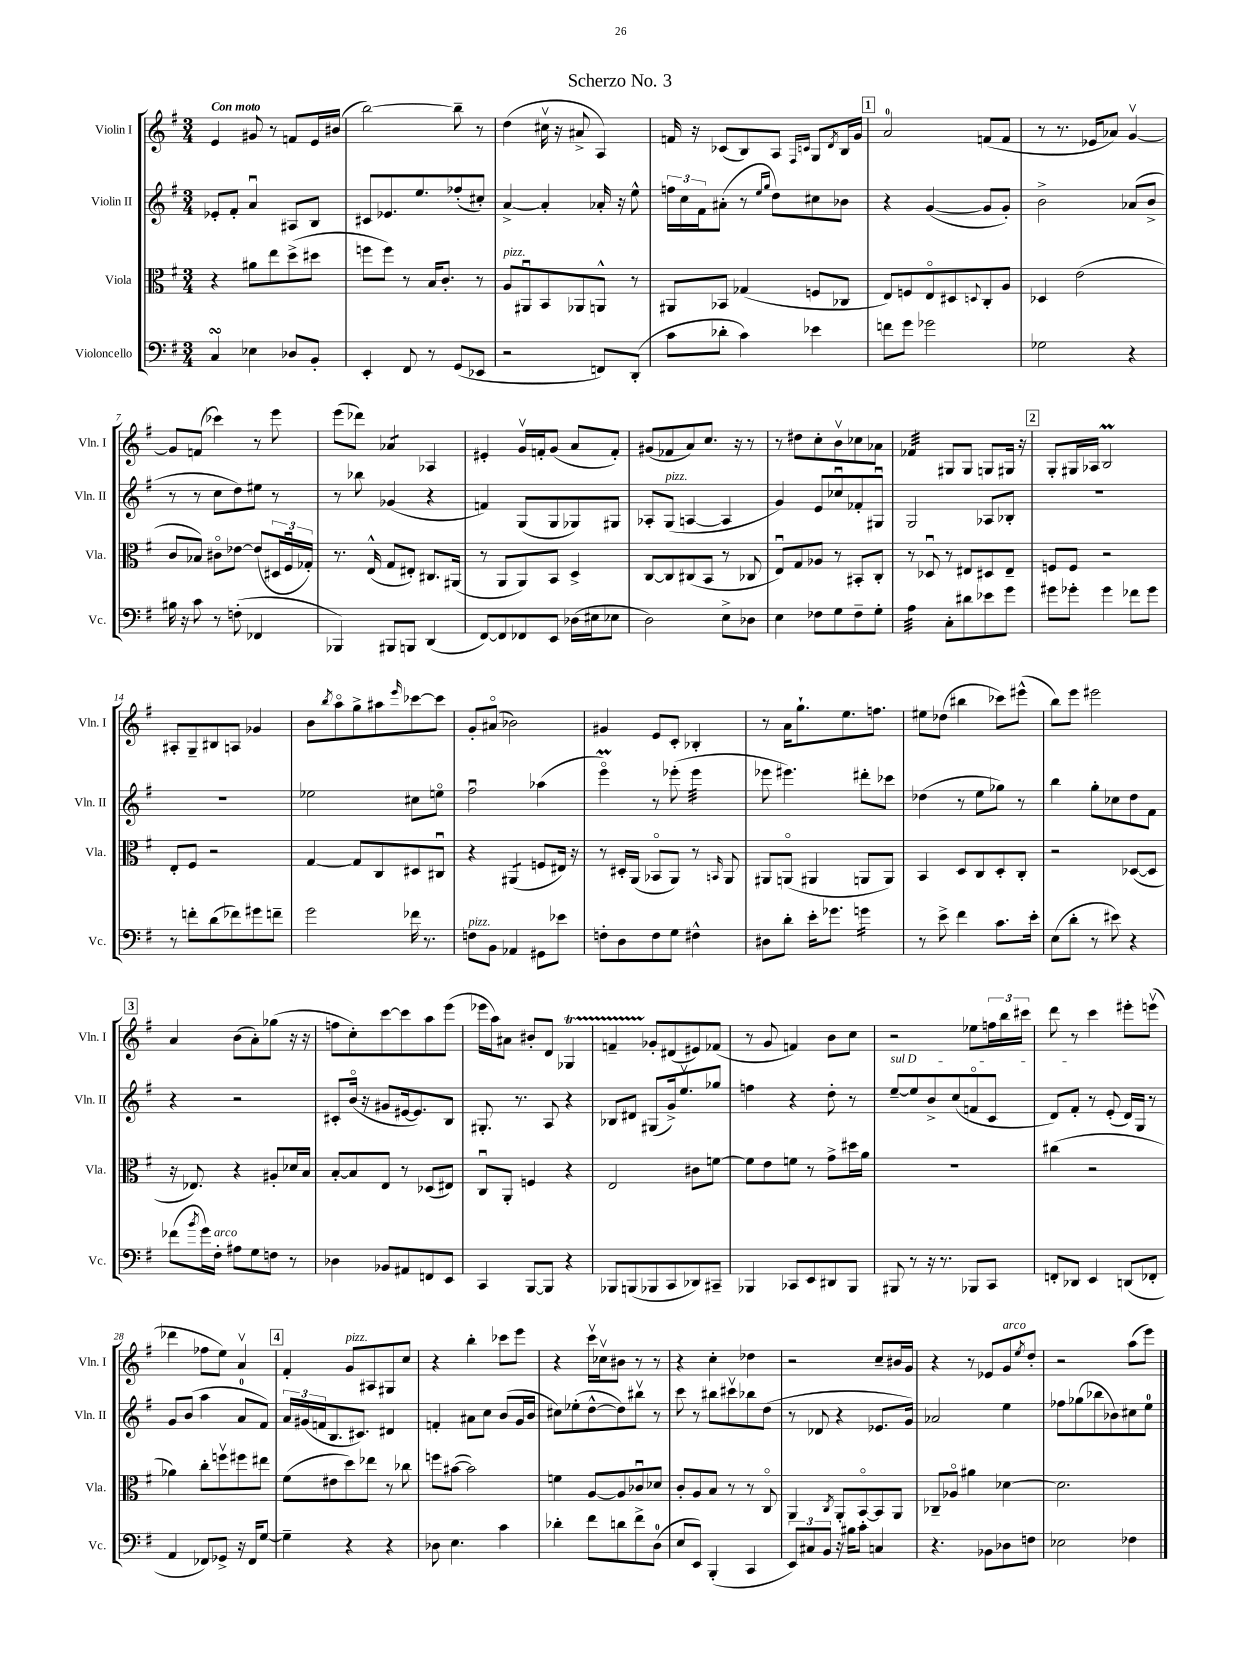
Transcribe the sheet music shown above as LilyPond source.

\header { title = "Scherzo No. 3" }
<<
\new StaffGroup <<
\new Staff = "s0" \with { instrumentName = "Violin I" shortInstrumentName = "Vln. I" } {
    \clef treble \key g \major \numericTimeSignature \time 3/4 \tempo "Con moto"
    e'4 gis'8 r8 f'8 e'16 bis'16( |
    b''2~) b''8-- r8 |
    d''4( cis''16\upbow r16 ais'8-> a4) |
    f'16 r16 ces'8( b8) a8 \grace { fis16 c'16 } g8 \acciaccatura { d'8 } b16 g'16 |
    \mark \markup { \box "1" } a'2-0 f'8( f'8 |
    r8 r8. ees'16 aes'8) g'4~\upbow |
    g'8 f'8( ces'''4) r8 e'''8 |
    e'''8( des'''8) aes'4:8 aes4 |
    eis'4-. g'16\upbow f'16-. g'8( a'8 f'8-.) |
    gis'8( fes'8 a'8) c''8. r16 r8 |
    r8 dis''8 c''8-. b'8\upbow ces''8 aes'8 |
    fes'4:32 gis8 gis8 g8 gis16 r16 |
    \mark \markup { \box "2" } g8-. gis16 aes16 b2\prall |
    ais8-. g8-- bis8 a8 ges'4 |
    b'8 \acciaccatura { b''8 } a''8\flageolet g''8-> ais''8 \grace { e'''16 } ces'''8~ ces'''8 |
    g'8-. ais'8\flageolet( bes'2) |
    gis'4 e'8 c'8-. bes4-. |
    r8 a'16 g''8.-! e''8. f''8. |
    eis''8 des''8( bis''4 ces'''8) eis'''8-^( |
    b''8) e'''8 eis'''2 |
    \mark \markup { \box "3" } a'4 b'8( a'8-.) ges''8( r16 r16 |
    f''8 c''8-.) c'''8~ c'''8 a''8 e'''8( |
    ees'''16 a''16) ais'8 bis'8-. d'8 ges4\startTrillSpan |
    f'4-- ges'8-.\stopTrillSpan dis'8( eis'8) fes'8( |
    r8 g'8 f'4) b'8 c''8 |
    r2 ees''8 \tuplet 3/2 { f''16 b''16 cis'''16 } |
    d'''8 r8 c'''4 eis'''8-. e'''8\upbow( |
    des'''4 fes''8 e''8) a'4\upbow |
    \mark \markup { \box "4" } fis'4-. g'8^\markup { \italic "pizz." } ais8 gis8 c''8 |
    r4 b''4-. ces'''8 e'''8 |
    r4 c'''16\upbow ces''16\upbow bis'8 r8 r8 |
    r4 c''4-. des''4 |
    r2 c''8-- bis'16 g'16 |
    r4 r8 ees'8 g'8^\markup { \italic "arco" } \acciaccatura { e''8 } d''8-. |
    r2 a''8( e'''8) \bar "|." |
}
\new Staff = "s1" \with { instrumentName = "Violin II" shortInstrumentName = "Vln. II" } {
    \clef treble \key g \major \numericTimeSignature \time 3/4
    ees'8-. fis'8-. a'4\downbow ais8 b8 |
    cis'8 ees'8. e''8. fes''8-.( cis''8-.) |
    a'4~-> a'4-. aes'16-. r16 e''8-^ |
    \tuplet 3/2 { f''16 c''16 fis'16 } ais'8-.( r8 \grace { e''16 g''16 } d''8) cis''8 bes'8 |
    \mark \markup { \box "1" } r4 g'4~( g'8 g'8-.) |
    b'2-> aes'8( b'8-> |
    r8 r8 c''8 d''8) eis''8 r8 |
    r8 bes''8 ges'4( r4 |
    f'4) g8( g8 ges8) gis8 |
    aes8-. g8^\markup { \italic "pizz." }( a4~ a4 |
    g'4) e'8 ces''8\downbow fes'8-. gis8\downbow |
    g2 aes8 bes8-. |
    \mark \markup { \box "2" } R2. |
    R2. |
    ees''2 cis''8 e''8\flageolet |
    fis''2\downbow aes''4( |
    e'''4\flageolet\prall) r8 ees'''8-.( ees'''4:32 |
    ees'''8 eis'''4.) dis'''8-. ces'''8 |
    des''4( r8 e''8 ges''8) r8 |
    b''4 g''8-. ces''8 d''8 fis'8 |
    \mark \markup { \box "3" } r4 r2 |
    cis'8-. b'16\flageolet( r16 gis'8 eis'16~ eis'8.) b8 |
    gis8.-. r8. a8 r4 |
    bes8 dis'8 gis8( g'16->) e''8.\upbow ges''8 |
    f''4 r4 d''8-. r8 |
    \once \override TextSpanner.bound-details.left.text = \markup { \italic "sul D" } e''8~--\startTextSpan e''8 b'8-> c''8( f'8\flageolet c'8 |
    d'8) fis'8-.\stopTextSpan r8 e'8-.( d'16) g16 r8 |
    g'8 b'8( a''4 a'8-0 fis'8) |
    \mark \markup { \box "4" } \tuplet 3/2 { a'16 gis'16( f'16 } b8. cis'8.) dis'4 |
    f'4-. ais'8 c''8 b'8( g'16 b'16 |
    cis''8) ees''8-.( d''8~-^ d''8) bis''8\upbow r8 |
    c'''8 r8 bis''8 cis'''8\upbow bes''8 d''8( |
    r8 des'8 r4 ees'8. g'16) |
    aes'2 e''4 |
    fes''8 ges''8( bes''8 bes'8) cis''8 e''8-0 \bar "|." |
}
\new Staff = "s2" \with { instrumentName = "Viola" shortInstrumentName = "Vla." } {
    \clef alto \key g \major \numericTimeSignature \time 3/4
    r4 ais'8 e''8 d''8->( dis''8 |
    f''8 f''8) r8 b16 c'8.-. r8 |
    a8^\markup { \italic "pizz." } ais,8\downbow b,8 aes,8 a,8-^ r8 |
    ais,8 bes,8 ges4( f8 ces8 |
    \mark \markup { \box "1" } e8) f8 e8\flageolet dis8 \appoggiatura { d8 } c8-. a8 |
    des4 e'2( |
    c'8 bes8) cis'8\flageolet ees'8~ ees'8( \tuplet 3/2 { dis16 fis16\downbow ges16-.) } |
    r8. e16-^( g8 eis8-.) cis8. ais,16( |
    r8 a,8 a,8) b,8 d4-> |
    c8~ c8 cis8( b,8 r8 ces8 |
    e8\downbow) g8 aes8 r8 bis,8-. c8-. |
    r8 des8\downbow r8 eis8 dis8 eis8-- |
    \mark \markup { \box "2" } f8 f8 r2 |
    e8-. fis8 r2 |
    g4~ g8 c8 dis8 cis8\downbow |
    r4 ais,4:8( f8 eis16) r16 |
    r8 dis16-. a,16( bes,8\flageolet a,8) r8 \grace { b,16 } a,8 |
    ais,8 a,8\flageolet( ais,4 a,8 a,8) |
    b,4 d8 c8 d8-. c8-. |
    r2 des8~( des8 |
    \mark \markup { \box "3" } r16 ees8.) r4 ais8-. des'16 b16 |
    b8~-. b8 e8 r8 des8( eis8) |
    c8\downbow a,8-. f4 r4 |
    e2 cis'8 f'8~ |
    f'8 e'8 f'8 r8 g'8-> dis''16 a'16 |
    R2. |
    cis''4( r2 |
    aes'4) c''8-. f''8\upbow fis''8 eis''8 |
    \mark \markup { \box "4" } fis'8( eis'8 d''8) ees''8 r8 ces''8 |
    f''8 bis'8~( bis'2) |
    f'4 a8~ a8 ces'8\downbow des'8 |
    c'8-. a8 b8 r8 r8 c8\flageolet |
    a,4 \acciaccatura { c8 } a,8-. b,8~\flageolet b,8 a,8 |
    ces8-- aes8\flageolet ais'4 des'4~ |
    des'2. \bar "|." |
}
\new Staff = "s3" \with { instrumentName = "Violoncello" shortInstrumentName = "Vc." } {
    \clef bass \key g \major \numericTimeSignature \time 3/4
    c4\turn ees4 des8 b,8-. |
    e,4-. fis,8 r8 g,8( ees,8 |
    r2 f,8) d,8-.( |
    c'8 des'8-. c'4) ees'4 |
    \mark \markup { \box "1" } f'8 g'8 ges'2 |
    ges2 r4 |
    bis16 r16 c'8 r8 f8-.( fes,4 |
    bes,,4) bis,,8 b,,8 d,4( |
    fis,8~) fis,8 fes,8 e,8 des16( eis16 ees8 |
    d2) e8-> des8 |
    e4 fes8 g8 fes8-- g8-. |
    a4:32 c8-. dis'8 ees'8 g'8 |
    \mark \markup { \box "2" } gis'8 ges'8-. ges'4 fes'8 ges'8 |
    r8 f'8-. d'8( fes'8) gis'8 f'8-- |
    g'2 fes'16 r8. |
    f8^\markup { \italic "pizz." } b,8 aes,4 gis,8 ees'8 |
    f8-. d8 f8 g8 fis4-^ |
    dis8 d'8-. e'16-. ges'8. g'4:16 |
    r8 e'8-> fis'4 c'8. e'16-. |
    e8( d'8-. r8 eis'8) r4 |
    \mark \markup { \box "3" } fes'8( \acciaccatura { b'8 } g'16) fis16-.^\markup { \italic "arco" } ais8 g8 f8 r8 |
    des4 bes,8 ais,8 f,8 e,8 |
    c,4 b,,8~ b,,8 r4 |
    bes,,8 b,,8( bes,,8 c,8 des,8) cis,8-- |
    bes,,4 ces,8 e,8 dis,8 bes,,8 |
    bis,,8 r8 r16 r8. bes,,8 c,8 |
    f,8-. des,8 e,4 d,8( fes,8-. |
    a,4 fes,8) ges,8-> r16 fes,16 g8~ |
    \mark \markup { \box "4" } g4-- r4 r4 |
    des8 e4. c'4 |
    des'4-. fis'8 d'8 fis'8-> d8-0( |
    e8 e,8) b,,4-.( c,4 |
    \tuplet 3/2 { e,8) cis8 b,8 } r16 bis16 c'8-. c4 |
    r4. bes,8 des8 f8 |
    ees2 fes4 \bar "|." |
}
>>
>>
